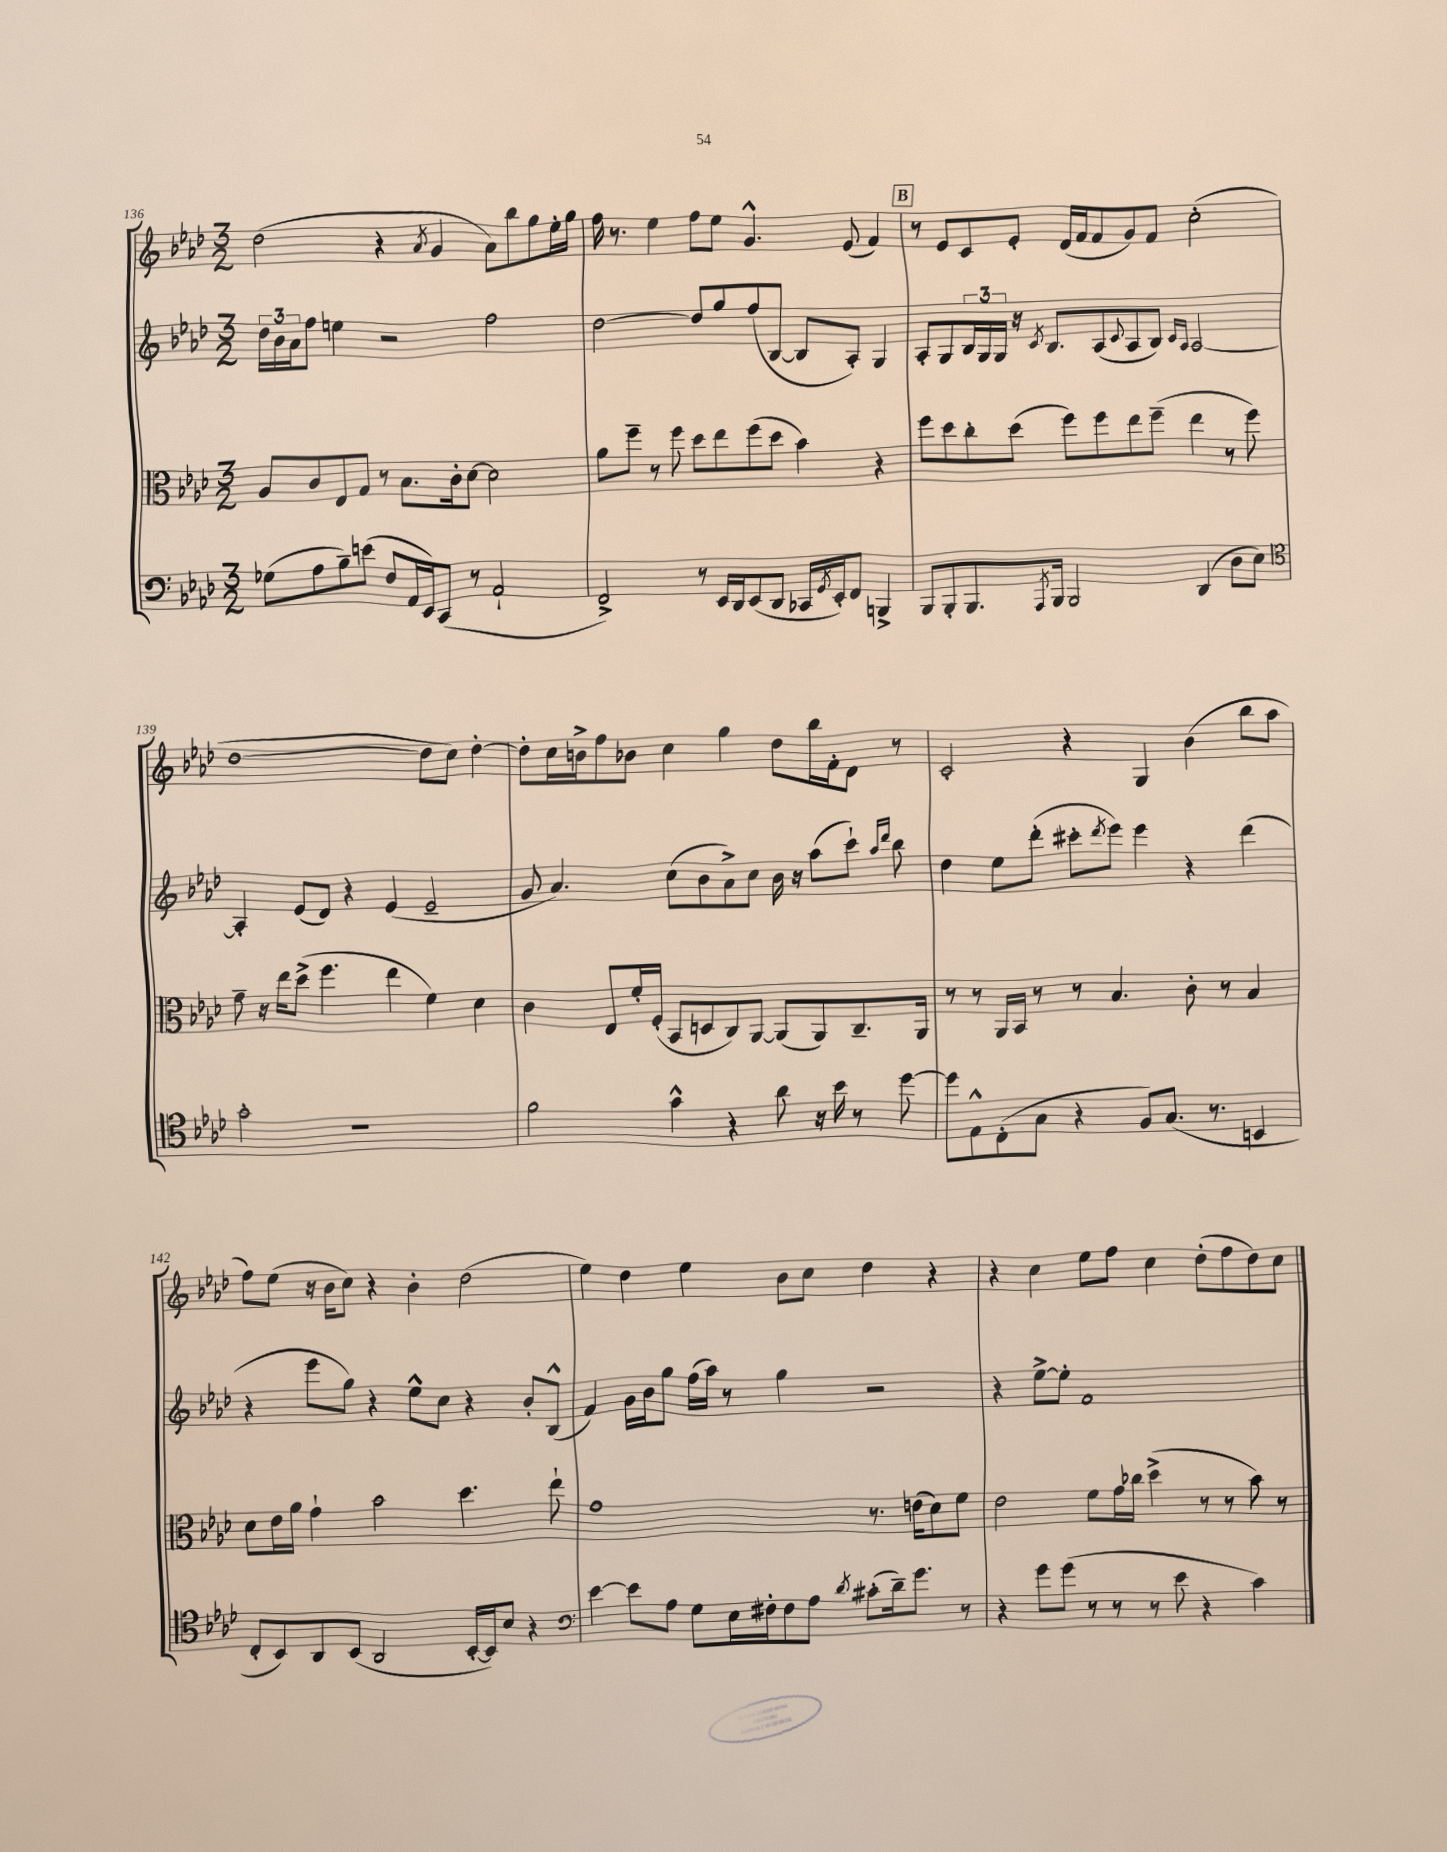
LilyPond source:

<<
\new StaffGroup <<
\new Staff = "s0" {
    \clef treble \key aes \major \numericTimeSignature \time 3/2
    des''2( r4 \acciaccatura { aes'8 } g'4 aes'8) bes''8 g''8 ees''16-. g''16 |
    f''16 r8. ees''4 f''8 ees''8 g'4.-^ ees'8( f'4) |
    \mark \markup { \box "B" } r8 ees'8 c'8 ees'8-. des'16( f'16 f'8 g'8) f'8 c''2-.( |
    des''1~ des''8 c''8) des''4~-. |
    des''8-. c''16 b'16-> f''8 bes'8 c''4 g''4 des''8 bes''16 f'16-. des'8 r8 |
    c'2-. r4 g4 bes'4( bes''8 aes''8 |
    f''8) ees''8( r16 bes'16 c''8) r4 bes'4-. des''2( |
    ees''4) des''4 ees''4 bes'8 c''8 des''4 r4 |
    r4 c''4 ees''8 f''8 c''4 des''8-.( f''8 des''8) c''8 \bar "|." |
}
\new Staff = "s1" {
    \clef treble \key aes \major \numericTimeSignature \time 3/2
    \tuplet 3/2 { des''16 bes'16 aes'16 } f''8 e''4 r2 f''2 |
    des''2~ des''8 g''8 f''8( bes8~ bes8 aes8-.) g4 |
    \mark \markup { \box "B" } aes8-. g8 \tuplet 3/2 { bes16 g16 g16 } r16 \acciaccatura { c'8 } bes8. aes8( \appoggiatura { c'8 } aes8 bes8) \grace { c'16 aes16 } aes2~ |
    aes4-. ees'8( des'8) r4 ees'4( ees'2-- |
    g'8 aes'4.) c''8( bes'8 aes'8->) c''8 bes'16 r16 aes''8( c'''8-!) \grace { aes''16 des'''16 } bes''8 |
    des''4 ees''8 des'''8-.( cis'''8-. \acciaccatura { des'''8 } ees'''8) ees'''4 r4 des'''4( |
    r4 ees'''8 g''8) r4 ees''8-^ c''8 r4 bes'8-. bes8-^( |
    f'4) g'16 bes'16 g''8 f''16( aes''16) r8 g''4 r2 |
    r4 ees''8~-> ees''8-. f'1 \bar "|." |
}
\new Staff = "s2" {
    \clef alto \key aes \major \numericTimeSignature \time 3/2
    aes8 c'8 ees8 g8 r8 bes8. c'16-. des'8~ des'2 |
    aes'8 f''8-- r8 f''8 des''8 ees''8 f''8( des''8 bes'4) r4 |
    \mark \markup { \box "B" } f''8 des''8 c''8-. des''8( f''8) f''8 ees''8 f''8--( ees''4 r8 f''8) |
    g'8-- r16 ees''16 des''8->( f''4. ees''4 f'4) des'4 |
    c'4 ees8 f'16-. f16-.( bes,8 d8 c8) aes,8~ aes,8( aes,8) c8.-- aes,16 |
    r8 r8 aes,16 bes,16 r8 r8 bes4. c'8-. r8 bes4 |
    des'8 ees'16 aes'16 g'4-! bes'2 des''4. ees''8-! |
    g'1 r8. e'16( des'8) f'8 |
    ees'2 f'8 g'16 ces''16 des''4->( r8 r8 bes'8) r8 \bar "|." |
}
\new Staff = "s3" {
    \clef bass \key aes \major \numericTimeSignature \time 3/2
    ges8( aes8 bes8--) e'8( f8 aes,16 ees,16) c,8( r8 aes,2-! |
    f,2->) r8 ees,16 des,16 ees,8( des,8 ces,16 \acciaccatura { g,8 } ees,16-.) f,8 b,,4-> |
    \mark \markup { \box "B" } bes,,8 bes,,8-. bes,,8. \acciaccatura { aes,,8 } bes,,16 bes,,2 des,4( des8 ees8) |
    \clef tenor g'2-. r1 |
    f'2 g'4-^ r4 aes'8 r16 bes'16 r8 des''8~ |
    des''8 ees8-^ c8-.( g8 r4 f8) g8.( r8. b,4 |
    c8-. bes,8) aes,8 bes,8( aes,2 bes,16~-. bes,16) bes8 r4 |
    \clef bass ees'4~ ees'8 aes8 g8 ees16 fis16-. fis8 aes8 \acciaccatura { des'8 } cis'8-.( des'16--) g'8. r8 |
    r4 g'8 g'8( r8 r8 r8 ees'8 r4 c'4) \bar "|." |
}
>>
>>
\layout { \context { \Score currentBarNumber = #136 } }
